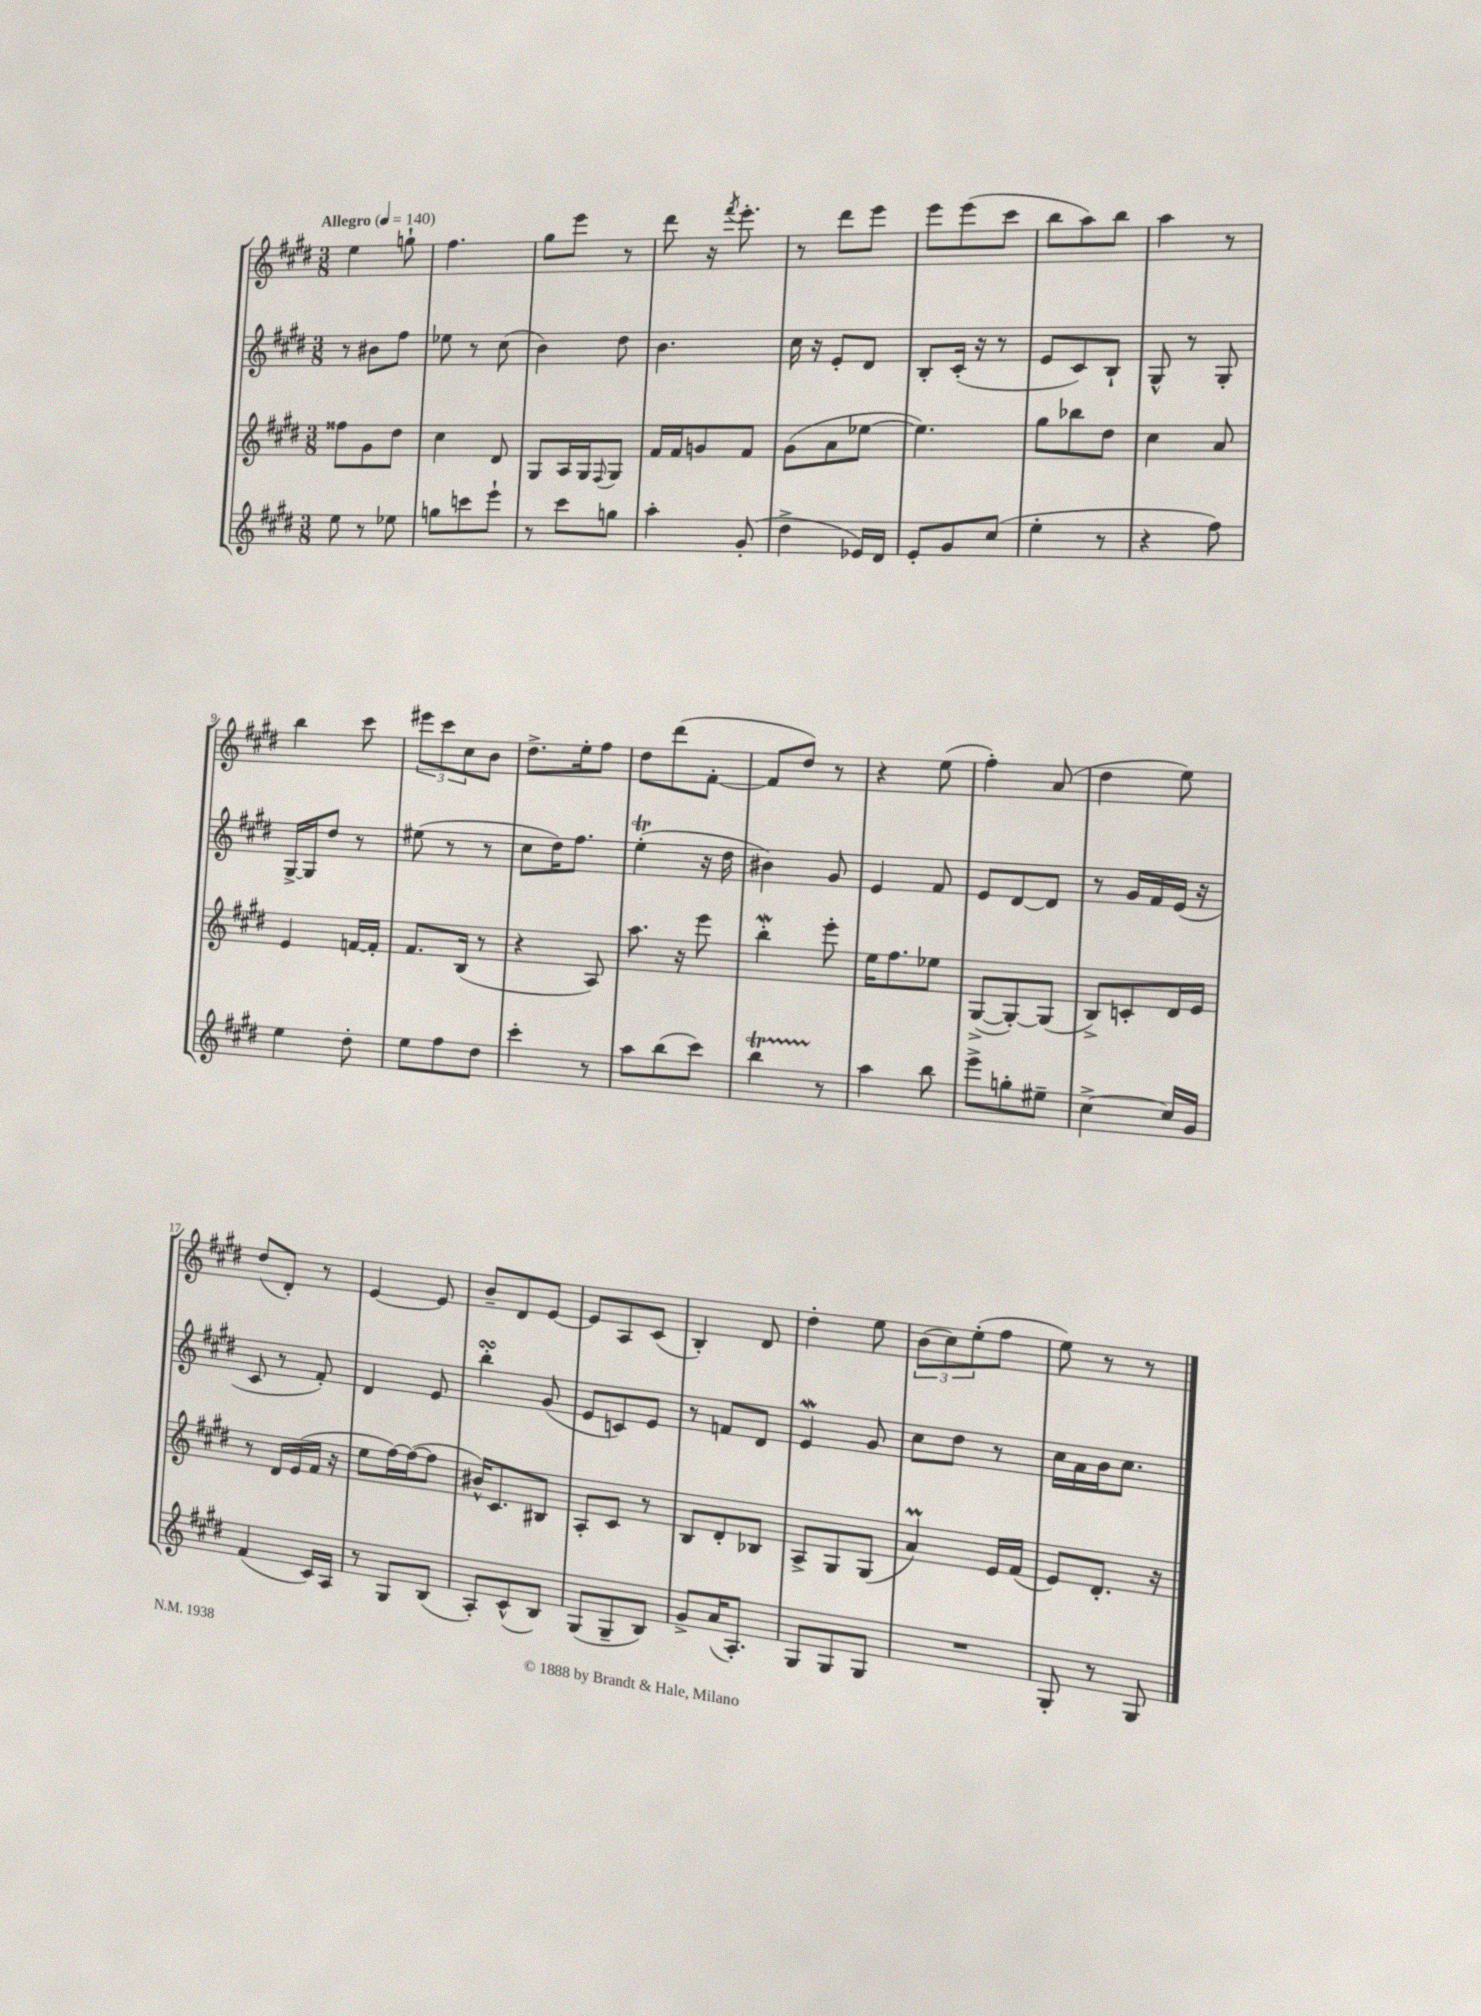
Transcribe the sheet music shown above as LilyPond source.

<<
\new StaffGroup <<
\new Staff = "s0" {
    \clef treble \key e \major \numericTimeSignature \time 3/8 \tempo "Allegro" 4 = 140
    e''4 g''8-! |
    fis''4. |
    gis''8 e'''8 r8 |
    dis'''8 r16 \acciaccatura { fis'''8 } e'''8.-. |
    r8 dis'''8 e'''8 |
    e'''8 e'''8( cis'''8 |
    b''8 a''8) b''8 |
    a''4 r8 |
    b''4 cis'''8 |
    \tuplet 3/2 { eis'''8 cis'''8 cis''8 } b'8 |
    dis''8.-> e''16-. fis''8 |
    dis''8 dis'''8( fis'8~-. |
    fis'8 dis''8) r8 |
    r4 e''8( |
    fis''4-.) a'8( |
    dis''4 e''8) |
    dis''8( dis'8-.) r8 |
    e'4~ e'8 |
    b'8-- dis'8 e'8~ |
    e'8 a8 cis'8( |
    b4-.) dis'8 |
    dis''4-. e''8 |
    \tuplet 3/2 { b'8( cis''8) e''8-.( } fis''8 |
    e''8) r8 r8 \bar "|." |
}
\new Staff = "s1" {
    \clef treble \key e \major \numericTimeSignature \time 3/8
    r8 bis'8 fis''8 |
    ees''8 r8 cis''8( |
    b'4) dis''8 |
    b'4. |
    cis''16 r16 e'8-. dis'8 |
    b8-. cis'16-.( r16 r8 |
    e'8 cis'8) b8-! |
    gis8-^ r8 gis8-. |
    gis16~-> gis16 dis''8 r8 |
    eis''8( r8 r8 |
    cis''8 dis''16) fis''8. |
    e''4-.\trill( r16 dis''16 |
    bis'4) gis'8 |
    e'4 fis'8 |
    e'8 dis'8~ dis'8 |
    r8 gis'16 fis'16 e'16( r16 |
    cis'8 r8 fis'8-.) |
    dis'4 e'8 |
    b''4-.\turn gis'8( |
    e'8 c'8) e'8 |
    r8 f'8 dis'8 |
    e'4\mordent gis'8 |
    cis''8 dis''8 r8 |
    cis''16 a'16 b'16 cis''8. \bar "|." |
}
\new Staff = "s2" {
    \clef treble \key e \major \numericTimeSignature \time 3/8
    fisis''8 gis'8 dis''8 |
    cis''4 dis'8 |
    gis8 a16 gis16 \appoggiatura { fis8 } gis8 |
    fis'16 fis'16 g'8 fis'8 |
    gis'8( a'8 ees''8~ |
    ees''4.) |
    gis''8 bes''8 dis''8 |
    cis''4 a'8 |
    e'4 f'16~ f'16-. |
    fis'8. b16( r8 |
    r4 a8) |
    a''8. r16 e'''8 |
    b''4-.\mordent e'''8-. |
    e''16 fis''8. ees''8 |
    gis8~->( gis8~-.) gis8( |
    b8->) c'8-. dis'16 e'16 |
    r8 dis'16 e'16( fis'16 r16 |
    e''8 fis''16~) fis''16~( fis''8 |
    bis'16-^) cis'8. bis8 |
    a8-. cis'8 r8 |
    b8 dis'8-. bes8 |
    a8-> gis8 gis8( |
    a'4\prall) e'16 fis'16( |
    e'8) dis'8.-. r16 \bar "|." |
}
\new Staff = "s3" {
    \clef treble \key e \major \numericTimeSignature \time 3/8
    e''8 r8 ees''8 |
    g''8 c'''8 e'''8-! |
    r8 cis'''8 g''8 |
    a''4-. gis'8-.( |
    dis''4-> ees'16) dis'16 |
    e'8-. gis'8 cis''8( |
    e''4-. r8 |
    r4 fis''8) |
    e''4 dis''8-. |
    e''8 fis''8 dis''8 |
    cis'''4-. r8 |
    a''8 b''8( cis'''8) |
    b''4\startTrillSpan r8\stopTrillSpan |
    a''4 b''8 |
    e'''8-> g''8-. eis''8-- |
    cis''4~-> cis''16 gis'16 |
    fis'4( cis'16) a16 |
    r8 gis8 b8( |
    a8-.) cis'8-^( b8) |
    gis8( gis8-- b8) |
    gis'8-> a'16( a8.-.) |
    gis8 gis8 gis8 |
    R4. |
    gis8-. r8 gis8 \bar "|." |
}
>>
>>
